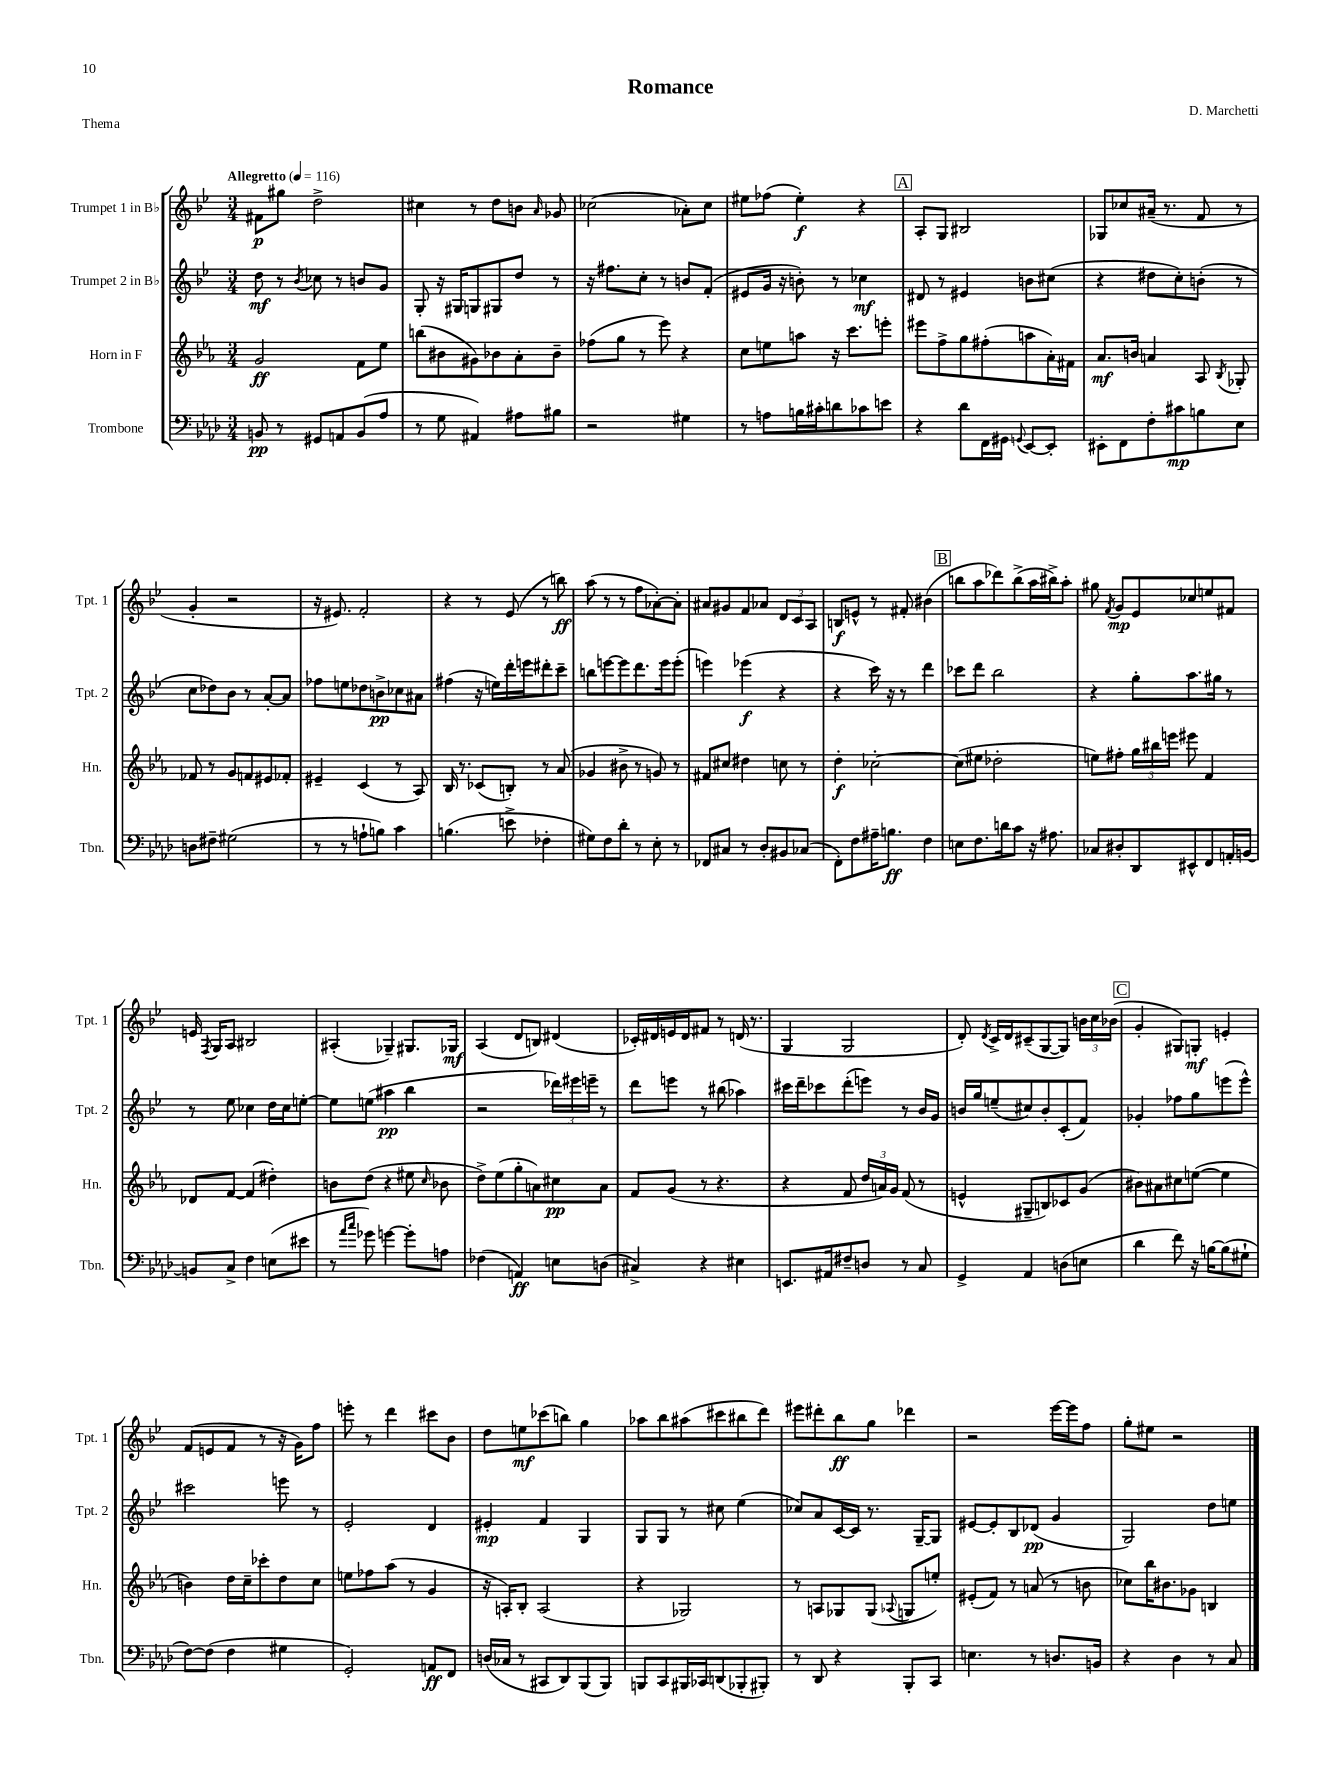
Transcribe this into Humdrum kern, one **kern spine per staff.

**kern	**kern	**kern	**kern
*staff4	*staff3	*staff2	*staff1
*clefF4	*clefG2	*clefG2	*clefG2
*k[b-e-a-d-]	*k[b-e-a-]	*k[b-e-]	*k[b-e-]
*M3/4	*M3/4	*M3/4	*M3/4
*MM116	*MM116	*MM116	*MM116
8BB	2g	8dd	8f#
8r	.	8r	8gg#
.	.	8qb-	.
8GG#	.	8cc-	2dd^
8AA	.	8r	.
(8BB	8f	8b	.
8A-	8ee-	8g	.
=	=	=	=
8r	(8bb	8G'	4cc#
8G	8b#	16r	.
.	.	16G#	.
4AA#)	8g#)	8G	8r
.	8b-	8G#	8dd
8A#	8a-'	8dd	8b
.	.	.	16qqa
8B#	8b-~	8r	8g-
=	=	=	=
2r	(8ff-	16r	(2cc-
.	.	8.ff#	.
.	8gg	.	.
.	8r	8cc'	.
.	8eee-)	8r	.
4G#	4r	8b	8a-')
.	.	(8f'	8cc-
=	=	=	=
8r	8cc	8e#	8ee#
8A	8ee	16g	(8ff-
.	.	16r	.
16B	8aa	8b')	4ee#')
16c#'	.	.	.
8d	16r	8r	.
.	8.ccc	.	.
8c-	.	4cc-	4r
8e	8eee'	.	.
=	=	=	=
4r	8eee#	8d#	8A'
.	8ff^	8r	8G
8d-	8gg	4e#	2B#
16FF	(8ff#'	.	.
16GG#	.	.	.
8qqGG	.	.	.
[8EE-	8aa	8b	.
8EE-']	16a-')	(8cc#	.
.	16f#	.	.
=	=	=	=
8EE#'	8.a-	4r	8G-
8FF	.	.	8cc-
.	16b	.	.
8F'	4a	8dd#	(16a#~
.	.	.	8.r
8c#	.	8cc')	.
8B	8A-	(8b'	8f
.	8qB-	.	.
8E-	8G-'	8r	8r
=	=	=	=
8D	8f-	8cc	4g'
8F#~	8r	8dd-)	.
(2G#	8g	8b-	2r
.	8f	8r	.
.	8e#	[8a'	.
.	8f-'	8a]	.
=	=	=	=
8r	4e#~	8ff-	16r
.	.	.	8.e#)
8r	.	8ee	.
8A`	(4c	8dd-	2f'
8B)	.	8b^	.
4c	8r	8cc-	.
.	8A-)	8a#	.
=	=	=	=
(4.B	16B-	(4ff#	4r
.	8.r	.	.
.	(8c-	16r	8r
.	.	16ee)	.
8e^	8B')	16ddd'	(8e-
.	.	16eee	.
4F-'	8r	8ddd#'	8r
.	(8a-	8ccc~	8bb)
=	=	=	=
8G#)	4g-	8bb	(8aa
8F	.	[8eee	8r
8d-'	8b#^	8eee]	8r
8r	8r	8.ddd	8ff
8E-'	8g)	.	[8a-')
.	.	16eee	.
8r	8r	(8eee'	8a-']
=	=	=	=
8FF-	8f#	4eee)	8a#
8C#	8cc#	.	8g#
8r	4dd#	(4eee-	8f
8D-'	.	.	8a-
8BB#	8cc	4r	12d
.	.	.	12c
(8C-	8r	.	.
.	.	.	12A
=	=	=	=
8FF')	4dd'	4r	8B
8F	.	.	8e^^
16A#~	[2cc-'	16ccc)	8r
8.B	.	16r	.
.	.	8r	8f#'
4F	.	4ddd	(4b#
=	=	=	=
8E	(8cc-]	8ccc-	8bb
8.F	8ee#	8ddd	8aa
.	2dd-'	2bb-	8ddd-)
16d	.	.	.
8c	.	.	(8bb^
16r	.	.	16aa
8.A#	.	.	16bb#^)
.	.	.	8aa'
=	=	=	=
8C-	8ee)	4r	8gg#
.	.	.	8qf
8D#'	8ff#'	.	8g
8DD-	24gg	8gg'	8e-
.	24bb#	.	.
.	24eee	.	.
8EE#^^	8eee#	8.aa	8cc-
8FF	4f	.	8ee
.	.	16gg#	.
16AA'	.	8r	8f#
[16BB	.	.	.
=	=	=	=
8BB]	8d-	8r	16e
.	.	.	8qF
.	.	.	16G
8C^	[8f	8ee-	8A
4F	(4f]	4cc-	2B#
(8E	4dd#')	16dd	.
.	.	16cc-	.
8e#	.	[8ee'	.
=	=	=	=
8r	8b	8ee]	(4A#'
16qqa-	.	.	.
16qqcc	.	.	.
8g-)	(8dd	(8ee	.
[4g	4r	4aa#	4G-~)
8g']	8ee#	4bb-	8.G#
.	16qqcc	.	.
8A	8b-	.	.
.	.	.	16G-
=	=	=	=
(4F-	8dd^)	2r	(4A
.	(8ee-	.	.
4AA)	8gg'	.	8d
.	8a)	.	8B)
8E	8cc#	24ddd-)	(4d#
.	.	24eee#	.
.	.	24eee~	.
(8D	8a	8r	.
=	=	=	=
4C#^)	8f	8ddd	16c-')
.	.	.	16d#
.	(8g	8eee	16e
.	.	.	16d#
4r	8r	8r	8f#
.	4.r	(8bb#	8r
4E#	.	4aa-)	(16d
.	.	.	8.r
=	=	=	=
8.EE	4r	16ccc#	4G
.	.	16ddd~	.
.	.	8ccc-	.
16AA#	.	.	.
8F#~	8f	(8ddd'	2G
8D	24dd	8eee)	.
.	24a)	.	.
.	24g	.	.
8r	(8f	8r	.
8C	8r	16b-	.
.	.	16g	.
=	=	=	=
4GG^	4e^^	16b	8d')
.	.	16gg	.
.	.	.	8qd
.	.	(8ee~	16c^
.	.	.	16d
4AA-	8G#~	8cc#)	(8c#~
.	8B)	8b'	[8G
(8D	8c-	(8c'	8G])
8E	(8g	8f)	24b
.	.	.	24cc
.	.	.	(24b-
=	=	=	=
4d-	8b#)	4g-'	4g'
.	8a#	.	.
8f)	8cc#	8ff-	8G#)
16r	([8ee	8gg	8G'
[16B	.	.	.
(8B]	4ee]	(8eee	4e'
8G#`	.	8eee^^)	.
=	=	=	=
[8F)	4b)	2ccc#	(8f
(8F]	.	.	8e
4F	16dd	.	8f
.	16cc~	.	.
.	8ccc-'	.	8r
4G#	8dd	8eee	16r
.	.	.	16g)
.	8cc	8r	8ff
=	=	=	=
2GG')	8ee	2e-'	8eee'
.	8ff-	.	8r
.	(8aa-	.	4ddd
.	8r	.	.
8AA	4g	4d	8ccc#
8FF	.	.	8b-
=	=	=	=
(16D	16r	4e#'	8dd
16C-	16A')	.	.
8r	8B-'	.	8ee
8CC#	(2A	4f	(8ccc-
8DD-)	.	.	8bb)
(8BBB-	.	4G	4gg
8BBB-)	.	.	.
=	=	=	=
8BBB	4r	8G	8aa-
8CC	.	8G	8bb-
16BBB#	2G-)	8r	(8aa#
16CC-	.	.	.
(8DD	.	8cc#	8ccc#
8BBB-'	.	(4ee-	8bb#
8BBB#')	.	.	8ddd)
=	=	=	=
8r	8r	8cc-)	8eee#
8DD-	8A	8a	8ddd#'
4r	8G-	[16c	8bb-
.	.	16c]	.
.	(8G-	8.r	8gg
.	8qqA-	.	.
8BBB-'	8G	.	4ddd-
.	.	[16G~	.
8CC	8ee')	8G]	.
=	=	=	=
4.E	(8e#'	[8e#	2r
.	8f)	8e#']	.
.	8r	8B-	.
8r	(8a	(8d-	.
8.D	8r	4g	[16eee-
.	.	.	16eee-]
.	8b	.	8ff
16BB	.	.	.
=	=	=	=
4r	8cc-)	2G)	8gg'
.	16bb-	.	8ee#
.	8.b#	.	.
4D-	.	.	2r
.	8g-	.	.
8r	4B	8dd	.
8C	.	8ee	.
==	==	==	==
*-	*-	*-	*-
